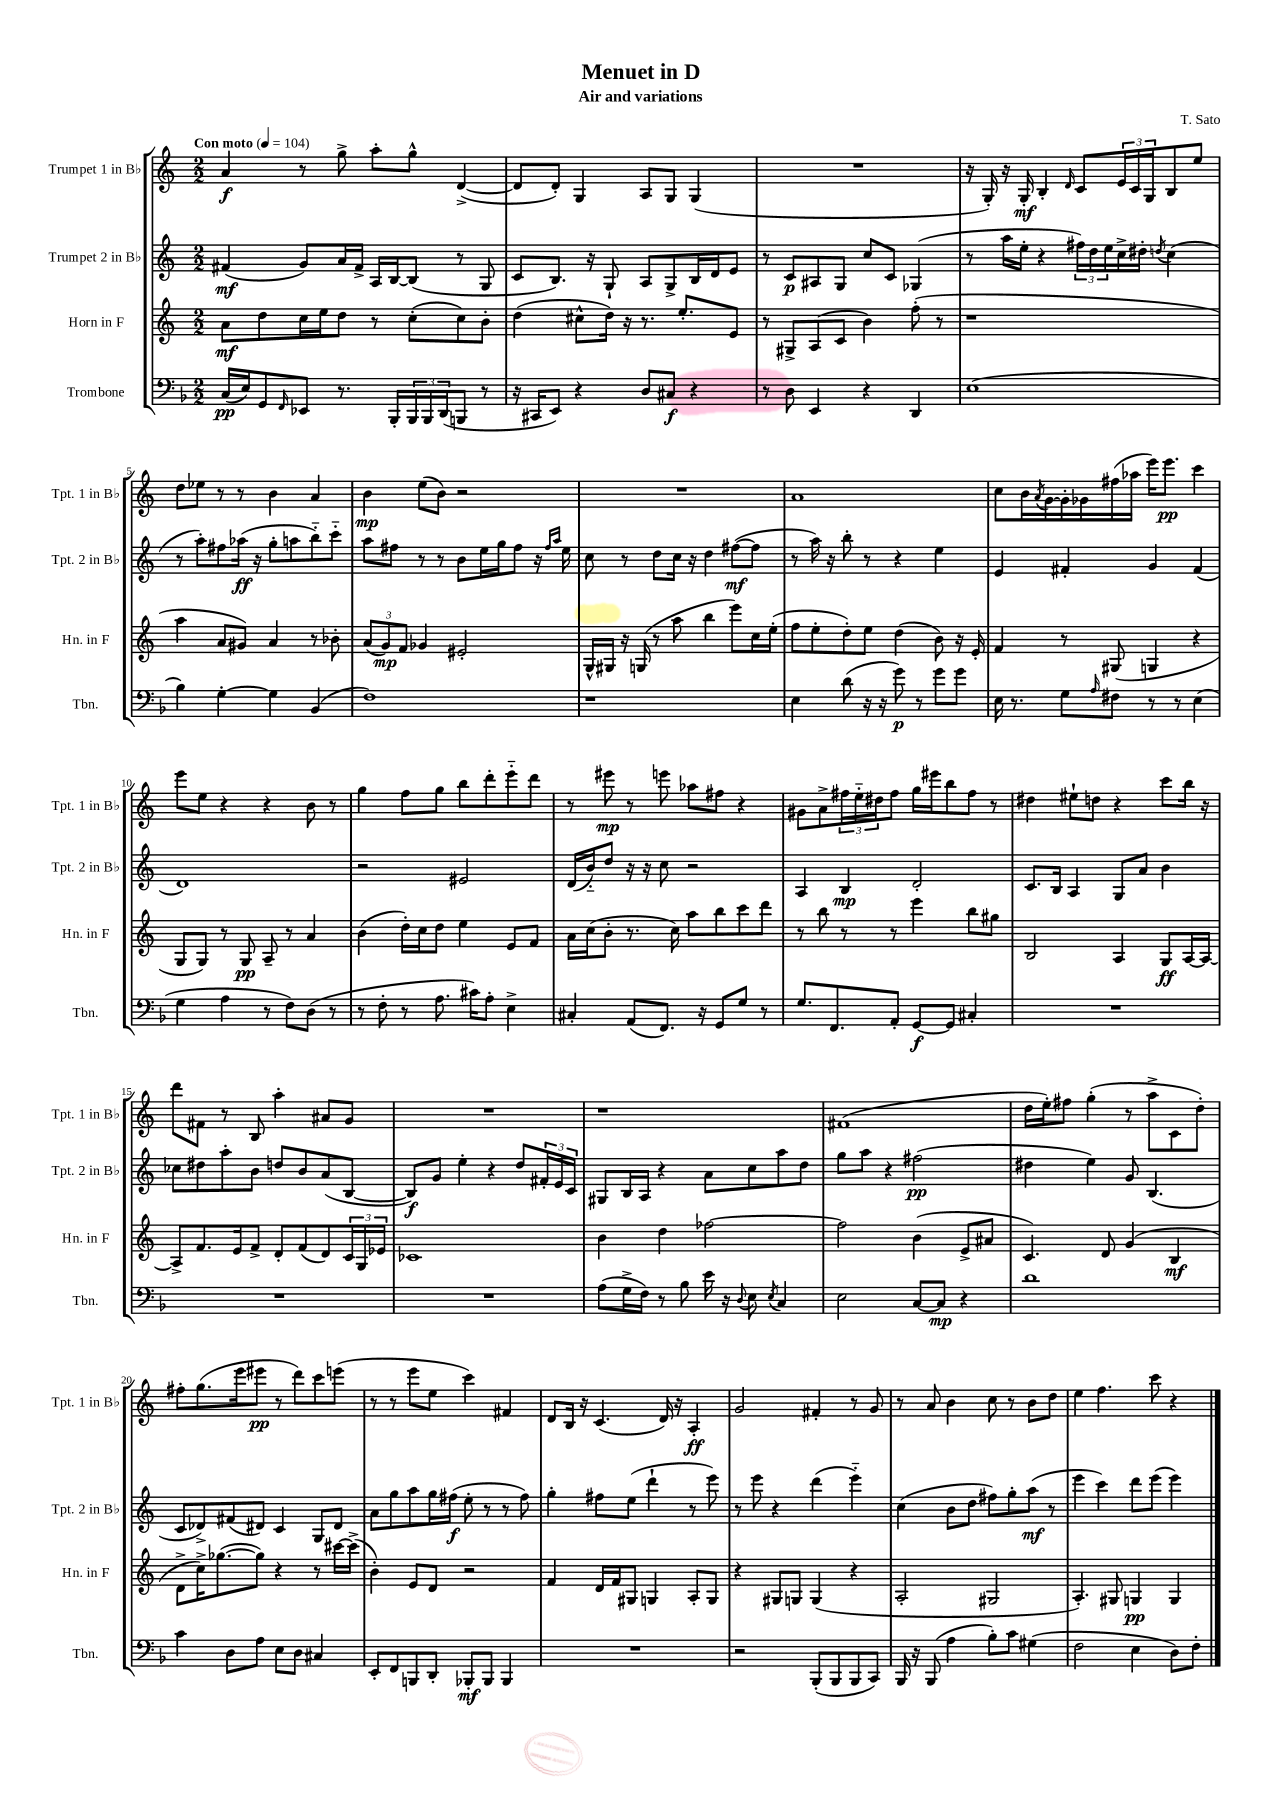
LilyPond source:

\header { title = "Menuet in D" composer = "T. Sato" subtitle = "Air and variations" }
<<
\new StaffGroup <<
\new Staff = "s0" \with { instrumentName = "Trumpet 1 in Bb" shortInstrumentName = "Tpt. 1 in Bb" } {
    \clef treble \key c \major \numericTimeSignature \time 2/2 \tempo "Con moto" 4 = 104
    a'4\f r8 g''8-> a''8-. g''8-^ d'4~->( |
    d'8 d'8-.) g4 a8 g8 g4( |
    R1 |
    r16 g16-.) r16 g16-.\mf b4-. \grace { d'16 } c'8 \tuplet 3/2 { e'16 c'16 g16 } b8 e''8 |
    d''8 ees''8 r8 r8 b'4 a'4 |
    b'4\mp e''8( b'8) r2 |
    R1 |
    a'1 |
    c''8 b'16 \acciaccatura { a'8 } g'16~ g'16-. ges'16 fis''16( aes''16 e'''16) e'''8.\pp c'''4 |
    e'''8 e''8 r4 r4 b'8 r8 |
    g''4 f''8 g''8 b''8 d'''8-. e'''8-_ d'''8 |
    r8 eis'''8\mp r8 e'''8 aes''8 fis''8 r4 |
    gis'8 a'8-> \tuplet 3/2 { fis''16 e''16-_ dis''16 } fis''8 g''16 eis'''16 b''8 fis''8 r8 |
    dis''4 eis''8-! d''8 r4 c'''8 b''16 r16 |
    d'''8 fis'8 r8 b8 a''4-. ais'8 g'8 |
    R1 |
    r1 |
    fis'1( |
    d''16 e''16-.) fis''8 g''4-.( r8 a''8-> c'8 d''8-.) |
    fis''8-. g''8.( e'''16 eis'''8\pp r8 d'''8) c'''8 e'''8( |
    r8 r8 e'''8 e''8 c'''4) fis'4 |
    d'8 b16 r16 c'4.( d'16) r16 a4-.\ff |
    g'2 fis'4-. r8 g'8 |
    r8 a'8 b'4 c''8 r8 b'8 d''8 |
    e''4 f''4. c'''8 r4 \bar "|." |
}
\new Staff = "s1" \with { instrumentName = "Trumpet 2 in Bb" shortInstrumentName = "Tpt. 2 in Bb" } {
    \clef treble \key c \major \numericTimeSignature \time 2/2
    fis'4\mf( g'8) a'16 fis'16-> a16 b16~ b8( r8 g8 |
    c'8 b8.) r16 g8-! a8 g8-> b16 d'16 e'8 |
    r8 c'8\p ais8 g8 c''8 c'8 ges4( |
    r8 a''16 e''16-. r4 \tuplet 3/2 { fis''16) d''16 e''16 } c''16-> dis''16-. \acciaccatura { d''8 } c''4( |
    r8 a''8-.) fis''8 aes''16\ff( r16 g''8-. a''8 b''8-_) c'''8-_ |
    a''8 fis''8 r8 r8 b'8 e''16 g''16 fis''8 r16 \grace { fis''16 a''16 } e''16 |
    c''8 r8 d''8 c''16 r16 d''4 fis''8~\mf( fis''8 |
    r8 a''16) r16 b''8-. r8 r4 e''4 |
    e'4 fis'4-. g'4 fis'4( |
    d'1) |
    r2 eis'2 |
    d'16( b'16-_) d''8 r16 r16 c''8 r2 |
    a4 b4\mp d'2-. |
    c'8. b16 a4 g8 a'8 b'4 |
    ces''8 dis''8 a''8-. b'8 d''8 b'8 a'8( b8~ |
    b8\f) g'8 e''4-. r4 d''8 \tuplet 3/2 { fis'16-. e'16 c'16 } |
    gis8 b16 a16 r4 a'8 c''8 a''8 d''8 |
    g''8 a''8 r4 fis''2\pp( |
    dis''4 e''4) g'8 b4.( |
    c'8 des'8->) fis'8( dis'8) c'4 g8 dis'8 |
    a'8 g''8 a''8 g''16 fis''16\f( e''8-. r8 r8 fis''8) |
    g''4-. fis''8 e''8( d'''4-! r8 e'''8) |
    r8 e'''8 r4 d'''4( e'''4-_) |
    c''4( b'8 d''8 fis''8) g''8-. a''8\mf( r8 |
    e'''4 c'''4) d'''8 e'''8( e'''4) \bar "|." |
}
\new Staff = "s2" \with { instrumentName = "Horn in F" shortInstrumentName = "Hn. in F" } {
    \clef treble \key c \major \numericTimeSignature \time 2/2
    a'8\mf d''8 c''16 e''16 d''8 r8 c''8-.( c''8) b'8-. |
    d''4( cis''8-^ d''16) r16 r8. e''8.-. e'8 |
    r8 gis8-> a8( c'8 b'4) f''8-.( r8 |
    r1 |
    a''4 a'8 gis'8) a'4 r8 bes'8-. |
    \tuplet 3/2 { a'8( g'8\mp) f'8 } ges'4 eis'2-. |
    g16-^ gis16 r16 g16( r8 a''8 b''4 e'''8) c''16 e''16-.( |
    f''8 e''8-. d''8-.) e''8 d''4( b'8) r16 e'16-. |
    f'4 r8 gis8( g4 r4 |
    g8 g8) r8 g8\pp a8-- r8 a'4 |
    b'4( d''16-.) c''16 d''8 e''4 e'8 f'8 |
    a'16 c''16( b'8-. r8. c''16) a''8 b''8 c'''8 d'''8 |
    r8 b''8 r8 r8 e'''4 b''8 gis''8 |
    b2 a4 g8\ff a16~ a16~ |
    a8-> f'8. e'16 f'8-> d'8-. f'8( d'8) \tuplet 3/2 { c'16 g16 ees'16 } |
    ces'1 |
    b'4 d''4 fes''2~ |
    fes''2 b'4( e'8-> ais'8 |
    c'4.) d'8 g'4( b4\mf |
    d'8-> c''16->) ges''8.~( ges''8) r4 r8 cis'''16~ cis'''16->( |
    b'4-.) e'8 d'8 r2 |
    f'4 d'16 f'16 gis8 g4 a8-. g8 |
    r4 gis8 g8 g4( r4 |
    a2-. gis2 |
    a4.-.) gis8 g4\pp g4 \bar "|." |
}
\new Staff = "s3" \with { instrumentName = "Trombone" shortInstrumentName = "Tbn." } {
    \clef bass \key f \major \numericTimeSignature \time 2/2
    c16\pp( e16) g,8 \grace { f,16 } ees,8 r8. bes,,16-. \tuplet 3/2 { bes,,16 bes,,16 d,16( } b,,8 r8 |
    r16 cis,16 e,8) r4 d8 cis8\f r4 |
    r8 d8 e,4 r4 d,4 |
    e1( |
    bes4) g4~-. g4 bes,4( |
    f1) |
    r1 |
    e4 d'8( r16 r16 g'8\p) r8 g'8 g'8 |
    e16 r8. g8 \grace { a16 } fis8 r8 r8 e4( |
    g4 a4 r8 f8) d8( r8 |
    r8 f8-. r8 a8. cis'16) a8-. e4-> |
    cis4-. a,8( f,8.) r16 g,8 g8 r8 |
    g8. f,8. a,8-. g,8~\f g,8 cis4-. |
    R1 |
    R1 |
    R1 |
    a8( g16-> f16) r8 bes8 e'16 r16 \appoggiatura { d8 } e8 \acciaccatura { e8 } c4 |
    e2 c8~ c8\mp r4 |
    d'1 |
    c'4 d8 a8 e8 d8 cis4 |
    e,8-. f,8 b,,8 d,8-. bes,,8-.\mf bes,,8 bes,,4 |
    R1 |
    r2 bes,,8-.( bes,,8 bes,,8 c,8) |
    bes,,16 r16 bes,,8( a4 bes8-.) c'8 gis4( |
    f2 e4 d8) f8-. \bar "|." |
}
>>
>>
